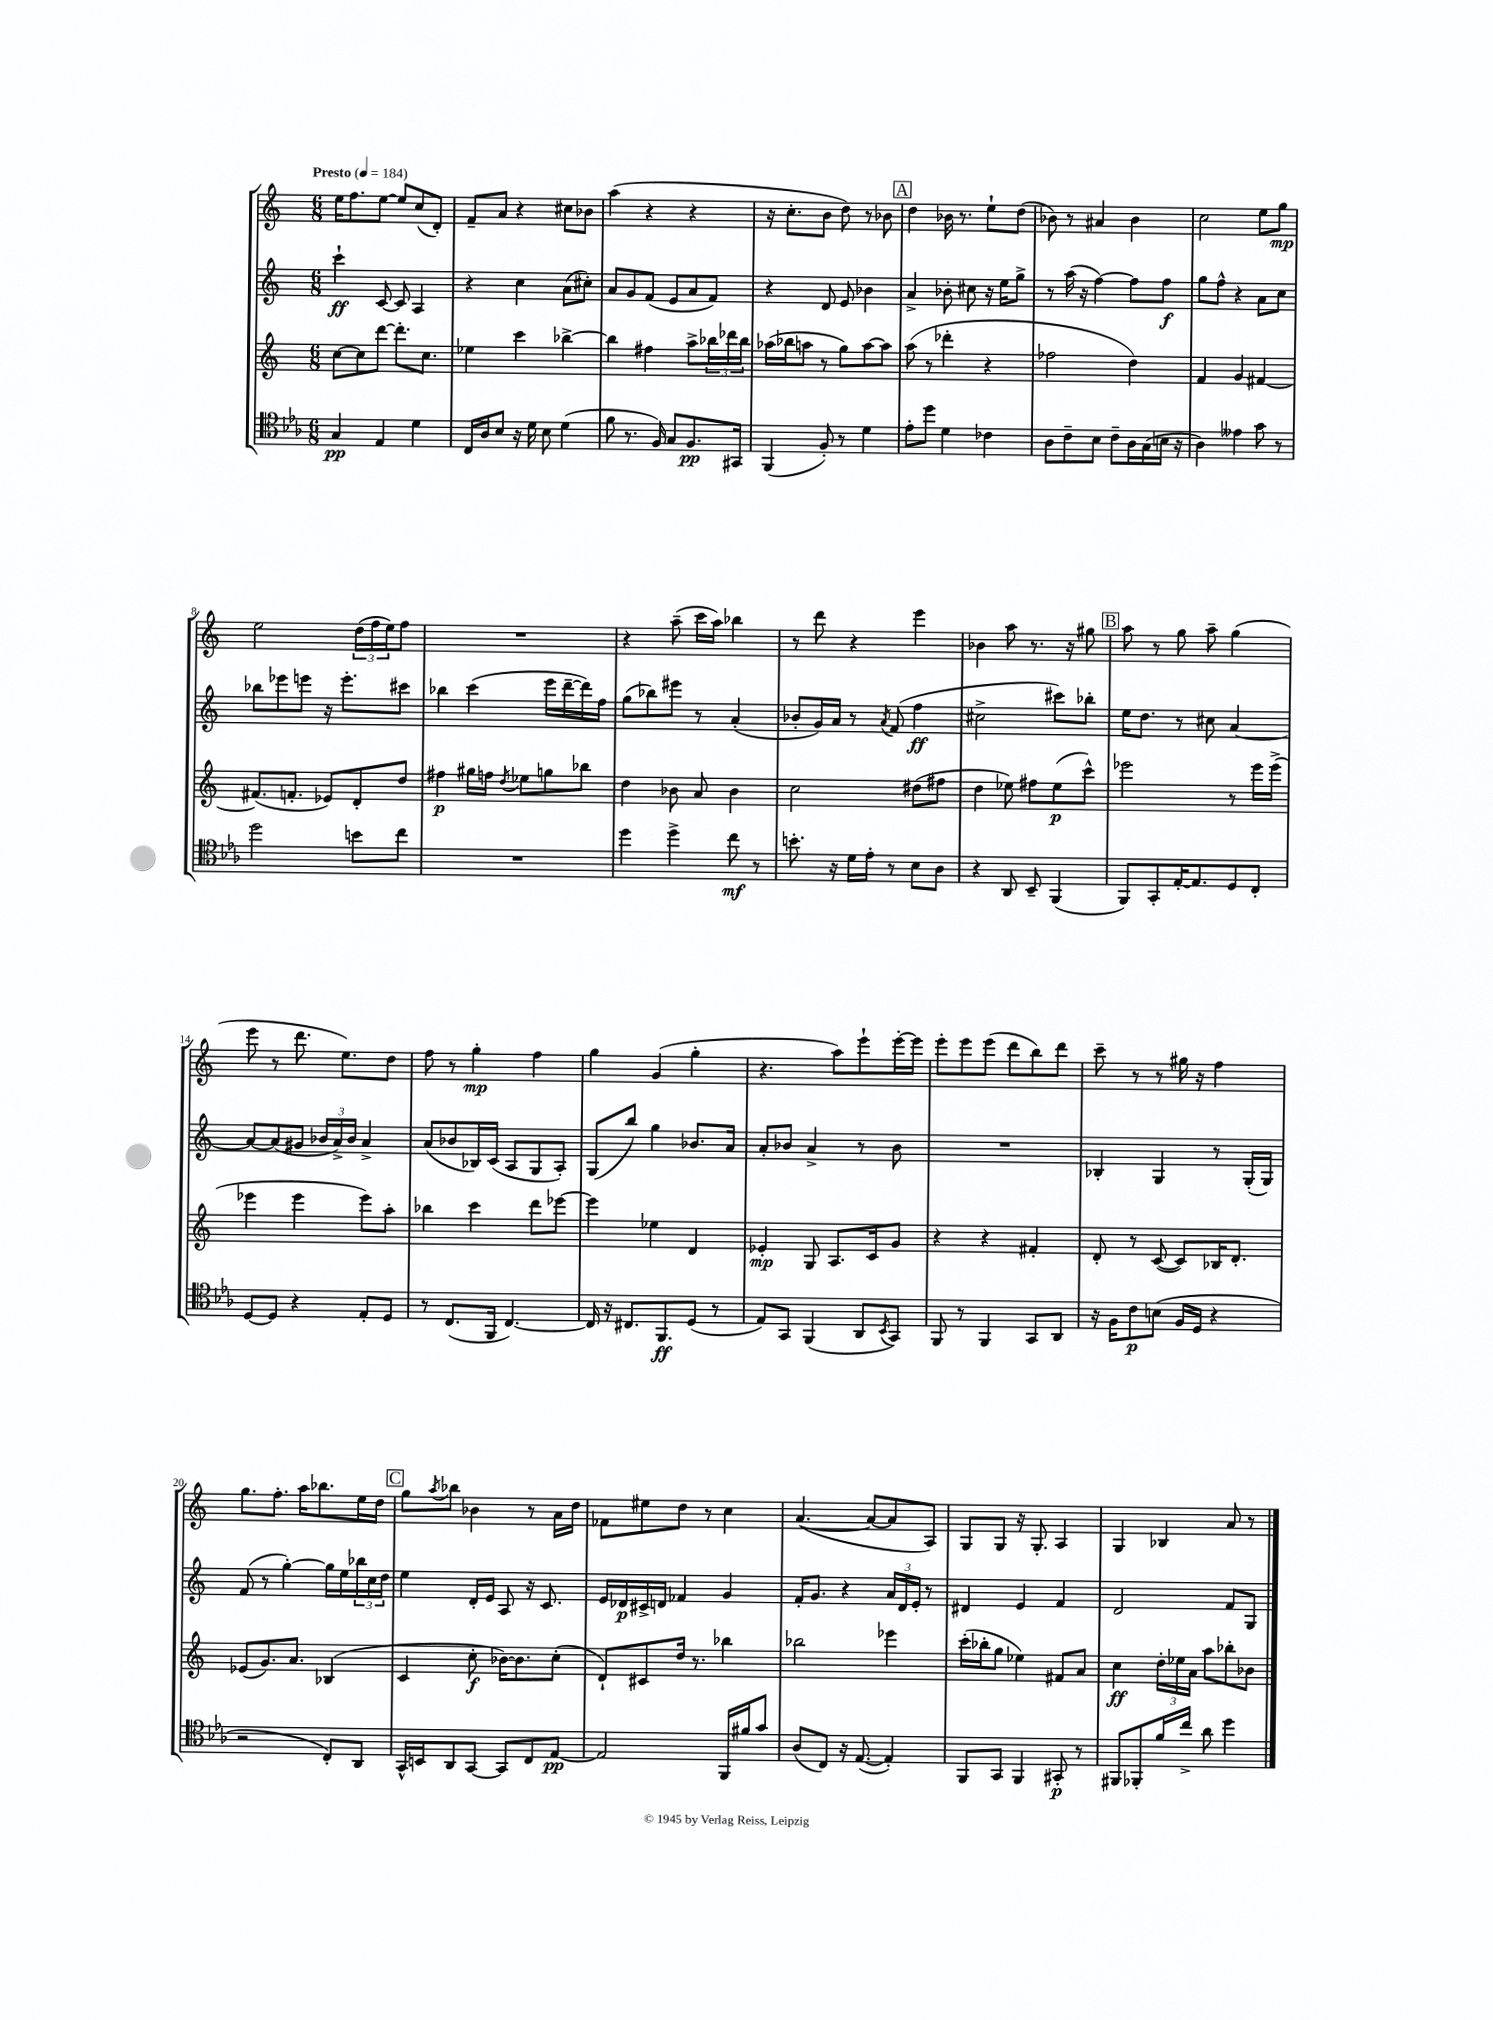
<<
\new StaffGroup <<
\new Staff = "s0" {
    \clef treble \key c \major \numericTimeSignature \time 6/8 \tempo "Presto" 4 = 184
    e''16 f''8. e''8~ e''8 c''8( d'8-.) |
    f'8-- a'8 r4 cis''8 bes'8 |
    a''4( r4 r4 |
    r16 c''8.-. b'8 d''8) r8 bes'8 |
    \mark \markup { \box "A" } d''4 bes'16 r8. e''8-! d''8( |
    bes'8) r8 ais'4 bes'4 |
    c''2 e''8 g''8\mp |
    e''2 \tuplet 3/2 { d''16( f''16 e''16) } f''8 |
    R2. |
    r4 a''8--( c'''16 a''16) bes''4 |
    r8 d'''8 r4 e'''4 |
    bes'4 a''8 r8. r16 gis''8 |
    \mark \markup { \box "B" } a''8 r8 g''8 a''8-- g''4( |
    e'''8 r8 d'''8. e''8.) d''8 |
    f''8 r8 g''4-.\mp f''4 |
    g''4 g'4( g''4-. |
    r4. a''8) e'''8-! e'''16~-. e'''16 |
    e'''8-. e'''8 e'''8( d'''8 b''8) d'''8 |
    c'''8-- r8 r8 gis''16 r16 f''4 |
    g''8. f''8.-. a''16 bes''8. e''16 d''16 |
    \mark \markup { \box "C" } g''8 \acciaccatura { a''8 } bes''8 bes'4 r8 a'16 d''16 |
    fes'8 eis''8 d''8 r8 c''4 |
    a'4.~( a'8~ a'8 a8) |
    g8 g8 r16 g8.-. a4 |
    g4 bes4 a'8 r8 \bar "|." |
}
\new Staff = "s1" {
    \clef treble \key c \major \numericTimeSignature \time 6/8
    c'''4-!\ff c'8~ c'8 a4 |
    r4 c''4 a'8( cis''8-.) |
    a'8 g'8 f'8( e'8 a'8 f'8) |
    r4 d'8 e'8 bes'4 |
    \mark \markup { \box "A" } a'4-> bes'8-. cis''8 r16 e''16 g''8-> |
    r8 a''16( r16 f''4~) f''8 f''8\f |
    g''8 f''8-^ r4 a'8 c''8 |
    bes''8 ees'''8 e'''8 r16 e'''8.-. cis'''8 |
    bes''4 c'''4( e'''16 d'''16~-- d'''16) f''16 |
    g''8( bes''8) eis'''8 r8 a'4-.( |
    bes'8-. g'16) a'16 r8 \acciaccatura { a'8 } f'8( f''4\ff |
    cis''2-> cis'''8) bes''8-. |
    \mark \markup { \box "B" } e''16 d''8. r8 cis''8 a'4~ |
    a'8~ a'8( gis'8 \tuplet 3/2 { bes'16 a'16->) bes'16 } a'4-> |
    a'8( bes'8 bes16) c'16( a8 g8 a8-.) |
    g8( b''8) g''4 bes'8. a'16 |
    a'8-. bes'8 a'4-> r8 bes'8 |
    R2. |
    bes4-. g4 r8 g16-.( g16) |
    f'8( r8 g''4~-.) g''16 e''16 \tuplet 3/2 { bes''16 c''16 d''16 } |
    \mark \markup { \box "C" } e''4 d'16-. e'16 a8 r16 c'8. |
    e'16 des'16\p cis'16-> d'16 fes'4 g'4 |
    f'16-. g'8. r4 \tuplet 3/2 { a'16 d'16 e'16-. } r8 |
    dis'4 e'4 f'4 |
    d'2 f'8 g8 \bar "|." |
}
\new Staff = "s2" {
    \clef treble \key c \major \numericTimeSignature \time 6/8
    c''8~ c''8 d'''8~ d'''8.-. c''8. |
    ees''4 c'''4 bes''4~-> |
    bes''4 fis''4 a''8-> \tuplet 3/2 { bes''16 des'''16 bes''16 } |
    aes''16( bes''16 a''8 r8 g''8) a''8~ a''8 |
    \mark \markup { \box "A" } a''8( r8 des'''4-. r4 |
    fes''2 d''4) |
    f'4 g'4 fis'4~ |
    fis'8.( f'8.-. ees'8) d'8-. d''8 |
    fis''4\p gis''16 f''16 \acciaccatura { d''8 } ees''8 g''8 bes''8 |
    d''4 bes'8 a'8 bes'4 |
    c''2 dis''8( fis''8 |
    d''4 ees''8) fis''8 ees''8\p( c'''8-^) |
    \mark \markup { \box "B" } ees'''2 r8 ees'''16 ees'''16->( |
    ees'''4 ees'''4 ees'''8) a''8-. |
    bes''4 c'''4 d'''8 ees'''8~ |
    ees'''4 ees''4 d'4 |
    ees'4-.\mp g8 a8. c'16 g'8 |
    r4 r4 fis'4-. |
    d'8-. r8 c'8~( c'8) bes16 d'8.-. |
    ees'8( g'8.) a'8. bes4( |
    \mark \markup { \box "C" } c'4 c''8-.\f bes'16~) bes'8. c''8-.( |
    d'8-!) cis'8 d''16 r8. bes''4 |
    bes''2 ees'''4 |
    c'''16-.( bes''16-. g''8 ees''4) fis'8 a'8 |
    c''4\ff \tuplet 3/2 { d''16-. ees''16 a'16 } a''8 bes''8-. bes'8 \bar "|." |
}
\new Staff = "s3" {
    \clef tenor \key ees \major \numericTimeSignature \time 6/8
    g4\pp ees4 d'4 |
    c16 aes16 bes8 r16 d'16 bes8 d'4( |
    f'8 r8. f16) g8 f8.\pp gis,16 |
    f,4( f8-.) r8 d'4 |
    \mark \markup { \box "A" } ees'8-. d''8 d'4 ces'4 |
    aes8 c'8-- bes8 c'8-- aes16 g16( b16 r16 |
    aes4) eeses'4 g'8 r8 |
    d''2 b'8 c''8 |
    R2. |
    d''4 d''4-> c''8\mf r8 |
    b'8.-. r16 d'16 ees'16-. r8 bes8 aes8 |
    r4 aes,8 bes,8-- f,4( |
    \mark \markup { \box "B" } f,8) g,8-. ees16~-. ees8. d8 c8-. |
    d8~ d8 r4 ees8-. d8 |
    r8 c8.( f,16 c4.~) |
    c16 r16 cis8. f,8.\ff d8( r8 |
    ees8) g,8 f,4( aes,8 \acciaccatura { bes,8 } g,8) |
    f,8 r8 f,4 g,8 aes,8 |
    r16 f16 c'8\p b8( f16 d16 r4 |
    r2 c8-.) aes,8 |
    \mark \markup { \box "C" } g,16-^ b,16 aes,8 g,8~ g,8 c8 ees8~\pp |
    ees2 f,16 fis'16 g'8 |
    aes8( c8) r16 ees8.~( ees4-.) |
    f,8 g,8 f,4 gis,8-.\p r8 |
    fis,8 fes,8-. f'16 c''16-> aes'8 d''4 \bar "|." |
}
>>
>>
